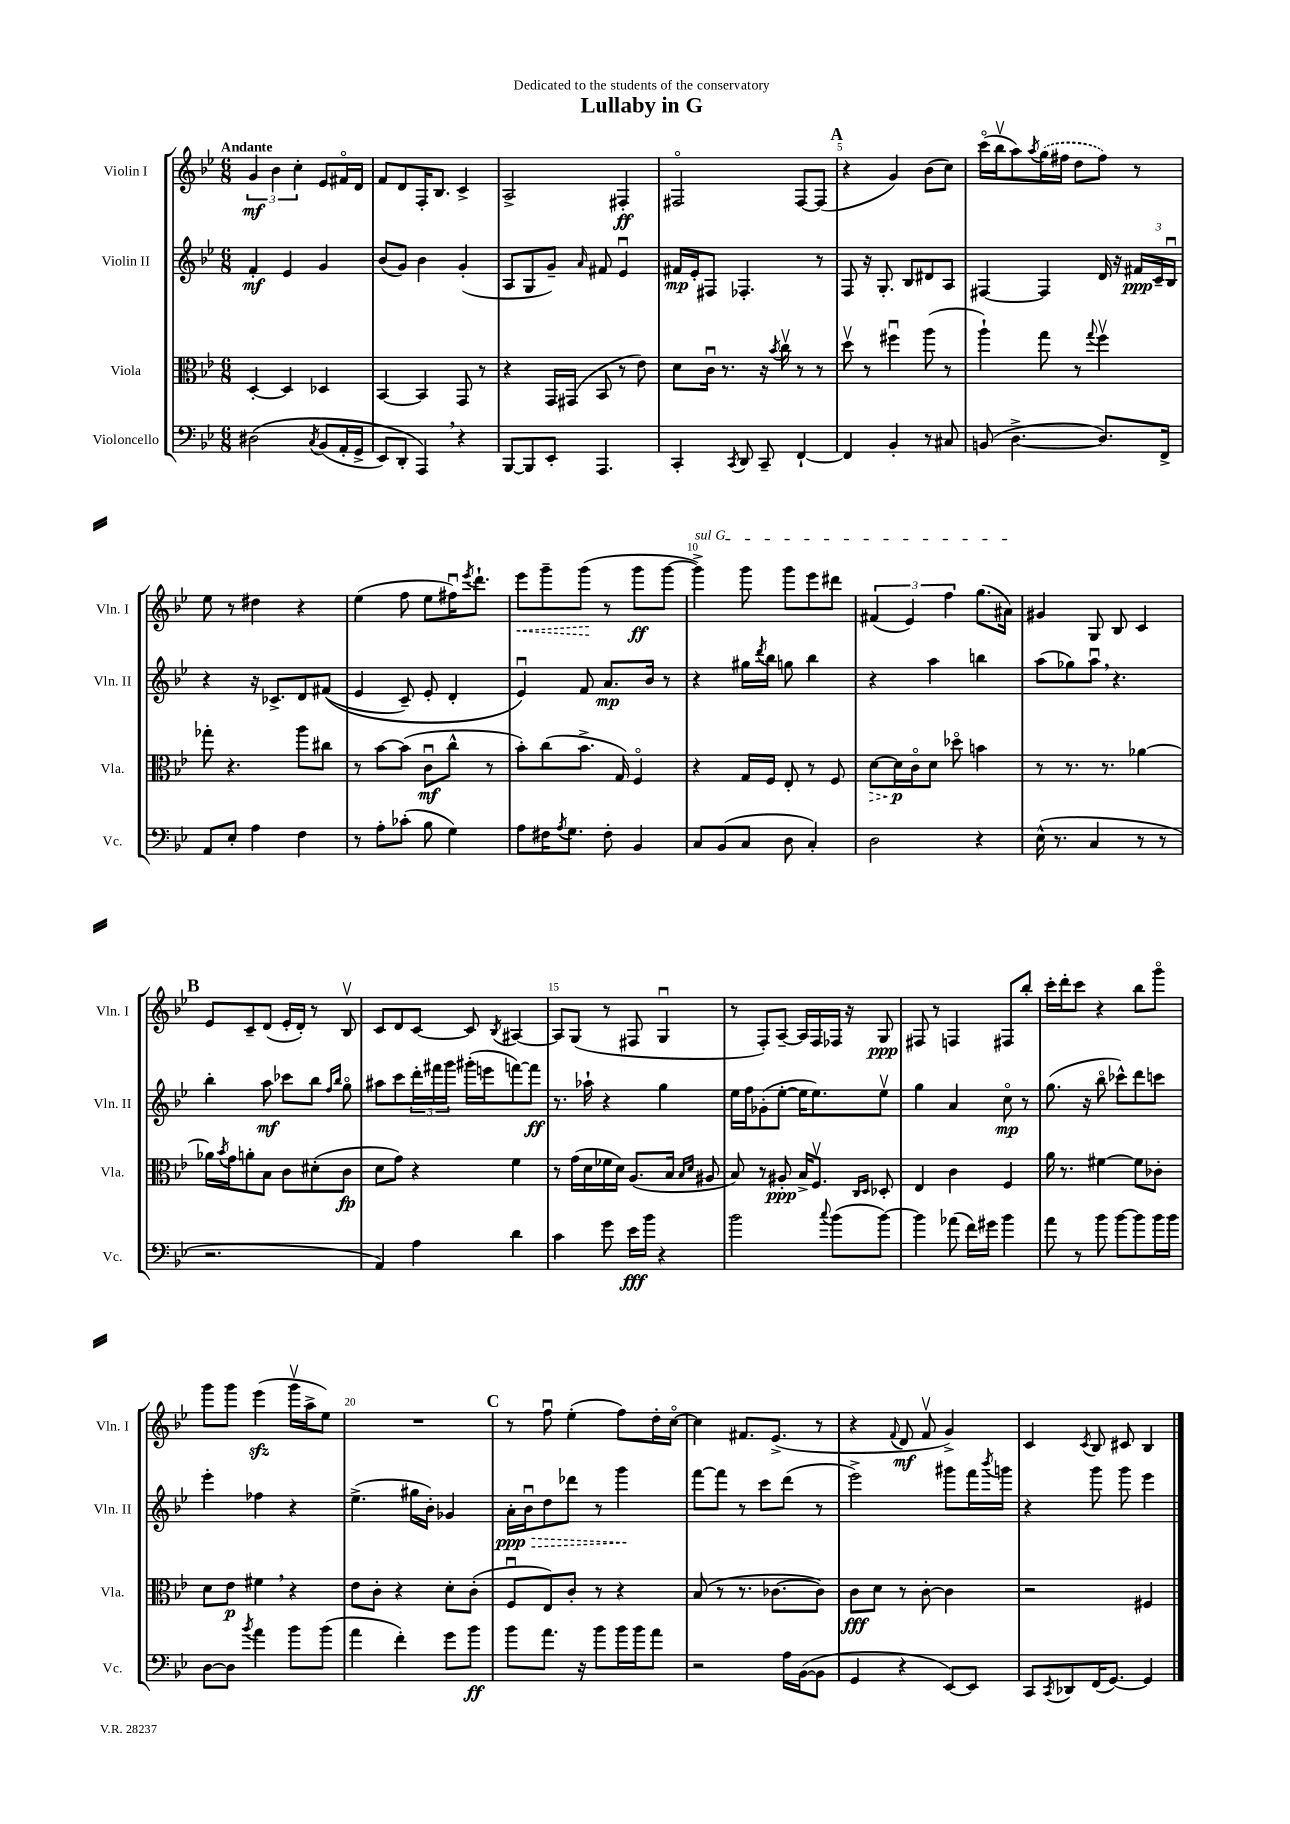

**kern	**kern	**kern	**kern
*staff4	*staff3	*staff2	*staff1
*clefF4	*clefC3	*clefG2	*clefG2
*k[b-e-]	*k[b-e-]	*k[b-e-]	*k[b-e-]
*M6/8	*M6/8	*M6/8	*M6/8
&(2D#	[4D'	4f'	6g
.	.	.	6b-
.	4D]	4e-	.
.	.	.	6cc'
8qC	.	.	.
(8BB-	4D-	4g	8e-
16AA'	.	.	16f#o
16GG^	.	.	16d
=	=	=	=
8EE-)	[4BB-	(8b-	8f
8DD'	.	8g)	8d
4AAA&)	4BB-]	4b-	16F'
.	.	.	8.B-
4r	8GG	(4g'	4c^
.	8r	.	.
=	=	=	=
[8BBB-	4r	8A	2A^
8BBB-]	.	8G	.
8EE-'	16GG	8g~)	.
.	(16GG#	.	.
.	.	16qqa	.
4.AAA	8BB-	8f#	.
.	8r	4e-u	4F#'
.	8e-)	.	.
=	=	=	=
4CC'	8d	16f#	2F#o
.	.	16e-'	.
.	16cu	8F#	.
.	8.r	.	.
8qCC	.	.	.
8DD	.	4.F-'	.
8CC~	16r	.	.
.	8qb-	.	.
.	16ccv	.	.
[4FF`	8r	.	[8F#
.	8r	8r	(8F#]
=	=	=	=
4FF]	8ddv	8F	4r
.	8r	16r	.
.	.	8.G'	.
4BB-'	4ff#u	.	4g)
.	.	8B-	.
8r	(8aa	8d#	(8b-
8C#	8r	8A	8cc)
=	=	=	=
(8BB	4aa`)	[4F#	(16ccco
.	.	.	16bb-v
[4.D^	.	.	8aa)
.	.	.	8qaa
.	8gg	4F#]	(16gg
.	.	.	16ff#
.	8r	.	8dd
.	8qqgg	.	.
8.D])	4ffv	16d	8ff#)
.	.	16r	.
.	.	24f#	8r
.	.	24c~	.
16FF^	.	.	.
.	.	24B-u	.
=	=	=	=
8AA	8gg-'	4r	8ee-
8E-'	4.r	.	8r
4A	.	16r	4dd#
.	.	8.c-^	.
4F	8aa	8d	4r
.	8cc#	&((8f#	.
=	=	=	=
8r	8r	4e-	(4ee-
8A'	[8b-	.	.
(8c-'	(8b-]	8c~)	8ff
8B-	8cu	8e-'	8ee-
4G)	8cc^^	4d'	16ff#u)
.	.	.	8qeee-
.	.	.	8.ddd`
.	8r	.	.
=	=	=	=
8A	8b-')	4e-u&)	8eee-
16F#	(8cc	.	8ggg~
8qA	.	.	.
8.G	.	.	.
.	8.b-^	8f	(8ggg
8F#'	.	8.a	8r
.	16G)	.	.
4BB-	4Fo	.	8ggg
.	.	16b-	.
.	.	8r	[8ggg
=	=	=	=
8C	4r	4r	4ggg^])
(8BB-	.	.	.
8C	16G	16gg#	8ggg
.	.	8qddd	.
.	16F	16bb-	.
8D	8E-'	8gg	8ggg
4C')	8r	4bb-	8eee-
.	8F	.	8ddd#
=	=	=	=
2D	[8d	4r	(6f#
.	16d]	.	.
.	.	.	6e-)
.	16co	.	.
.	8d	4aa	.
.	.	.	6ff
.	8dd-o	.	.
4r	4b	4bb	(8.gg
.	.	.	16a#)
=	=	=	=
(16E-^^	8r	(8aa	4g#
8.r	.	.	.
.	8.r	8gg-)	.
4C	.	8aau	8G
.	8.r	.	.
.	.	4.r	8B-
8r	[4a-	.	4c
8r	.	.	.
=	=	=	=
2.r	16a-]	4bb-'	8e-
.	8qb-	.	.
.	16g	.	.
.	8a'	.	8c~
.	8B-	8aa	(8d
.	8c	8ccc-	16e-'
.	.	.	16d')
.	(8d#'	8bb-	8r
.	.	16qqff	.
.	.	16qqbb-	.
.	8c	8ggo	8B-v
=	=	=	=
4AA)	8d	8aa#	8c
.	8g)	8ccc	8d
4A	4r	24ddd'	[8c
.	.	24fff#	.
.	.	24ggg	.
.	.	(16ggg#'	8c]
.	.	16eee	.
.	.	.	8qB-
4d	4f	[8fff)	[4A#
.	.	8fff]	.
=	=	=	=
4c	8r	8.r	8A#]
.	(16g	.	(8G
.	16d	16aa-`	.
8g	16f-	4r	8r
.	16d)	.	.
16e-	(8.A	.	8F#
16b-	.	.	.
4r	.	4gg	4Gu
.	16B-	.	.
.	16qqB-	.	.
.	16qqd	.	.
.	8A#	.	.
=	=	=	=
2b-	8B-)	16ee-	8r
.	.	16ff	.
.	8r	(8g-'	8F')
.	8A#'	[8ee-'	[8A~
.	16B-^	16ee-]	16A]
.	8.Fv	8.ee-)	16F
8qqcc	.	.	.
(8b-	.	.	16F-
.	.	.	16r
.	16qqC	.	.
.	16qqD	.	.
[8b-)	8D-'	8ee-v	8G
=	=	=	=
4b-]	4E-	4gg	8F#
.	.	.	8r
(8a-	4c	4a	4F
16f)	.	.	.
16g#	.	.	.
4b-	4F	8cco	8F#
.	.	8r	8bb-'
=	=	=	=
8a	16a	(8.gg	16ccc'
.	8.r	.	16ddd'
8r	.	.	8ccc
.	.	16r	.
8b-	[4f#	8bb-o	4r
[8b-	.	8ccc-^^)	.
8b-]	8f#]	8ddd	8bb-
16b-	8c-'	8ccc	8gggo
16b-	.	.	.
=	=	=	=
[8D	8d	4eee-'	8ggg
8D]	8e-	.	8ggg
8qb-	.	.	.
4a	4f#	4ff-	(4eee-
8b-	4r	4r	16gggv
.	.	.	16aa^
(8b-	.	.	8ee-)
=	=	=	=
4a	8e-	(4.ee-^	2.r
.	8c'	.	.
4f')	4r	.	.
.	.	16gg#	.
.	.	16b-')	.
8g	8d'	4g-	.
8b-	(8c'	.	.
=	=	=	=
8b-	8Fu	16a'	8r
.	.	16b-u	.
8.a	8E-)	8dd	8ffu
.	8c'	8ddd-	(4ee-'
16r	.	.	.
8b-	8r	8r	.
16b-	4r	4ggg	8ff)
16b-	.	.	.
8a	.	.	16dd'
.	.	.	[16cco
=	=	=	=
2r	(8B-	[8fff	4cc]
.	8r	8fff]	.
.	8.r	8r	8.f#
.	.	8ccc	.
.	[8.c-	.	(8.e-^
16A	.	(8ddd	.
([16BB-	.	.	.
8BB-]	8c-])	8r	8r
=	=	=	=
4GG	8c	2eee-^)	4r
.	8d	.	.
.	.	.	8qqf
4r	8r	.	8d
.	[8c'	.	8fv
[8EE-)	4c]	8ggg#	4g^)
8EE-]	.	16fff	.
.	.	8qbbb-	.
.	.	16ggg	.
=	=	=	=
8CC	2r	4r	4c
8qCC	.	.	.
8DD-	.	.	.
.	.	.	8qc
(16FF	.	8ggg	8B-
[8.GG)	.	.	.
.	.	8ggg	8c#
4GG]	4F#	4eee-	4B-
==	==	==	==
*-	*-	*-	*-
